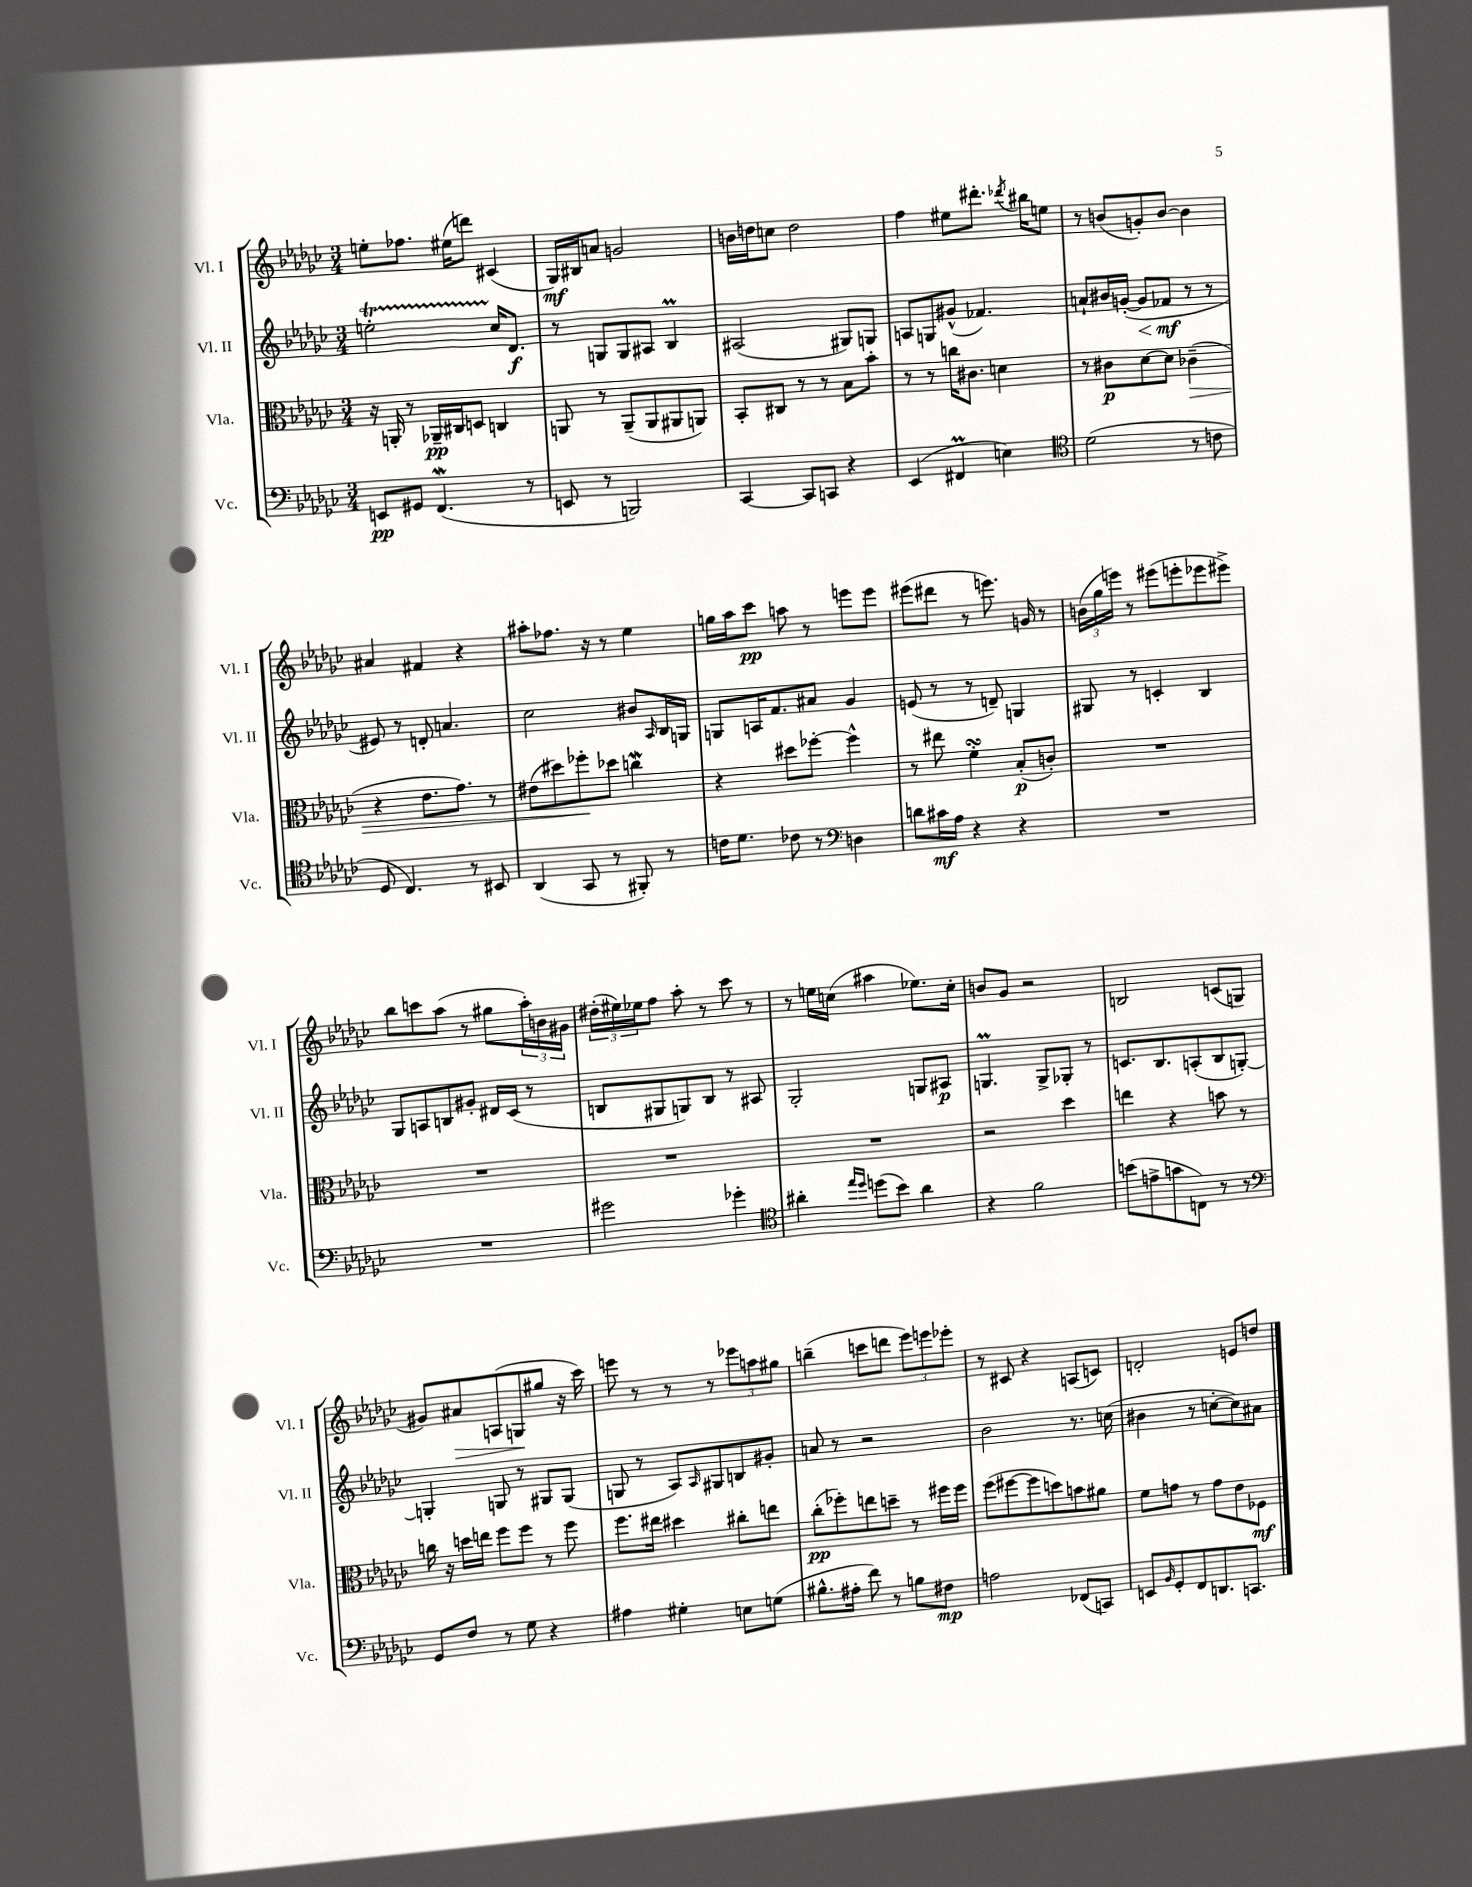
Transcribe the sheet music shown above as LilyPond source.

<<
\new StaffGroup <<
\new Staff = "s0" \with { instrumentName = "Vl. I" shortInstrumentName = "Vl. I" } {
    \clef treble \key ges \major \numericTimeSignature \time 3/4
    e''8-. fes''8. eis''16( d'''8) cis'4( |
    ges16\mf) bis16 a'8 g'2 |
    b'16 d''16 c''8 d''2 |
    f''4 eis''8 dis'''8.-. \acciaccatura { des'''8 } bis''16 e''8 |
    r8 b'8( g'8-.) b'8~ b'4 |
    ais'4 fis'4 r4 |
    ais''8-. fes''8. r16 r8 ees''4 |
    g''16 aes''16 ces'''8\pp a''8 r8 e'''8 e'''8 |
    eis'''8( dis'''8 r8 e'''8.) g'16 r8 |
    \tuplet 3/2 { b'16( ges''16 e'''16) } r8 eis'''8( e'''8-. ees'''8 eis'''8->) |
    bes''8 c'''8 aes''8( r8 gis''8 \tuplet 3/2 { aes''16-.) b'16 gis'16 } |
    \tuplet 3/2 { dis''16-.( eis''16) ees''16 } f''8 aes''8-. r8 ces'''8 r8 |
    r8 e''16 c''16( ais''4 ees''8.) c''16-. |
    b'8 ges'8 r2 |
    b2 c'8( g8 |
    gis'8) ais'8\> a8( g8\! gis''8 r16 ces'''16) |
    e'''8 r8 r8 r8 \tuplet 3/2 { ees'''8 a''8 gis''8 } |
    b''4--( c'''8 d'''8 \tuplet 3/2 { ees'''8) e'''8 ees'''8-. } |
    r8 cis'8 r4 a8( c'8) |
    d'2-. e'8 d''8 \bar "|." |
}
\new Staff = "s1" \with { instrumentName = "Vl. II" shortInstrumentName = "Vl. II" } {
    \clef treble \key ges \major \numericTimeSignature \time 3/4
    e''2-.\startTrillSpan ces''16\stopTrillSpan des'8.\f |
    r8 g8 g8 ais8 bes4\prall |
    ais2( gis8) g8 |
    a8 g8 gis'8-^( fes'4.) |
    a'8-! bis'16 g'16~-.( g'8\< fes'8\mf\! r8 r8 |
    eis'8) r8 d'8-. a'4. |
    ces''2 bis'8 \grace { aes16 } bes16 g16 |
    g8 a16 f'8. ais'8 ges'4 |
    e'8( r8 r8 d'8--) g4 |
    gis8 r8 c'4-. bes4 |
    ges8 a8 b8 gis'8-. dis'16 ces'16( r8 |
    b8 gis8 g8) b8 r8 ais8 |
    ges2-. g8 ais8\p |
    g4.\prall g8-> ges8-. r8 |
    c'8. bes8. a8-.( bes8 g8~-.) |
    g4-. g8 r8 gis8 gis8( |
    g8 r8 aes8) \grace { aes16 } gis8 b8 gis'8-. |
    a'8 r8 r2 |
    bes'2 r8. c''16( |
    bis'4 r8 c''8~-. c''8) ais'8 \bar "|." |
}
\new Staff = "s2" \with { instrumentName = "Vla." shortInstrumentName = "Vla." } {
    \clef alto \key ges \major \numericTimeSignature \time 3/4
    r16 a,16-. r8 aes,16--\pp cis16 d8 c4 |
    a,8 r8 a,8--( a,8 ais,8 a,8) |
    bes,8-. cis8 r8 r8 bes8 bes'8-. |
    r8 r8 c''16 cis'8. d'4 |
    r8 cis'8\p des'8~ des'8 ces'4--\>( |
    r4 ees'8. ges'8.) r8 |
    eis'8( dis''8) fes''8-.\! des''8 c''4\mordent |
    r4 dis''8 fes''8~-. fes''4-^ |
    r8 eis''8 f'4-.\turn bes8-.\p( c'8-.) |
    R2. |
    R2. |
    R2. |
    R2. |
    r2 des''4 |
    e''4 r4 b'8 r8 |
    c''16 r16 d''16 e''16 f''8 f''8 r8 f''8 |
    f''8. eis''16 dis''4 cis''8-. e''8 |
    ces''8-.\pp( fes''8-.) e''8 d''8-- r8 fis''16 fis''16 |
    f''8( fis''8~ fis''8 d''8) b'8 ais'8 |
    f'8 g'8 r8 g'8 ees'8 fes8\mf \bar "|." |
}
\new Staff = "s3" \with { instrumentName = "Vc." shortInstrumentName = "Vc." } {
    \clef bass \key ges \major \numericTimeSignature \time 3/4
    e,8\pp gis,8 f,4.\mordent( r8 |
    e,8 r8 b,,2) |
    ces,4~ ces,8 c,8 r4 |
    ees,4( fis,4\prall e4) |
    \clef tenor des'2( r8 c'8 |
    des8 ces4.) r8 bis,8 |
    aes,4( ges,8 r8 fis,8-.) r8 |
    c'16 des'8. ces'8 r8 \clef bass d4 |
    d'8 cis'16\mf aes16 r4 r4 |
    R2. |
    R2. |
    gis'2 ges'4-. |
    \clef tenor ais'4-. \grace { ees''16 des''16 } d''8( bes'8) ais'4 |
    r4 f'2 |
    b'8( e'8-> g'8 c8) r8 r8 |
    \clef bass ges,8 f8 r8 ges8 r4 |
    ais4 gis4-. e8 g8( |
    bis8.-^ ais16-. f'8) r8 b8 fis8\mp |
    a2 fes,8( c,8) |
    e,8 \grace { bes,16 } ges,8-. f,8 d,8. c,8. \bar "|." |
}
>>
>>
\layout { \context { \Score \remove "Bar_number_engraver" } }
